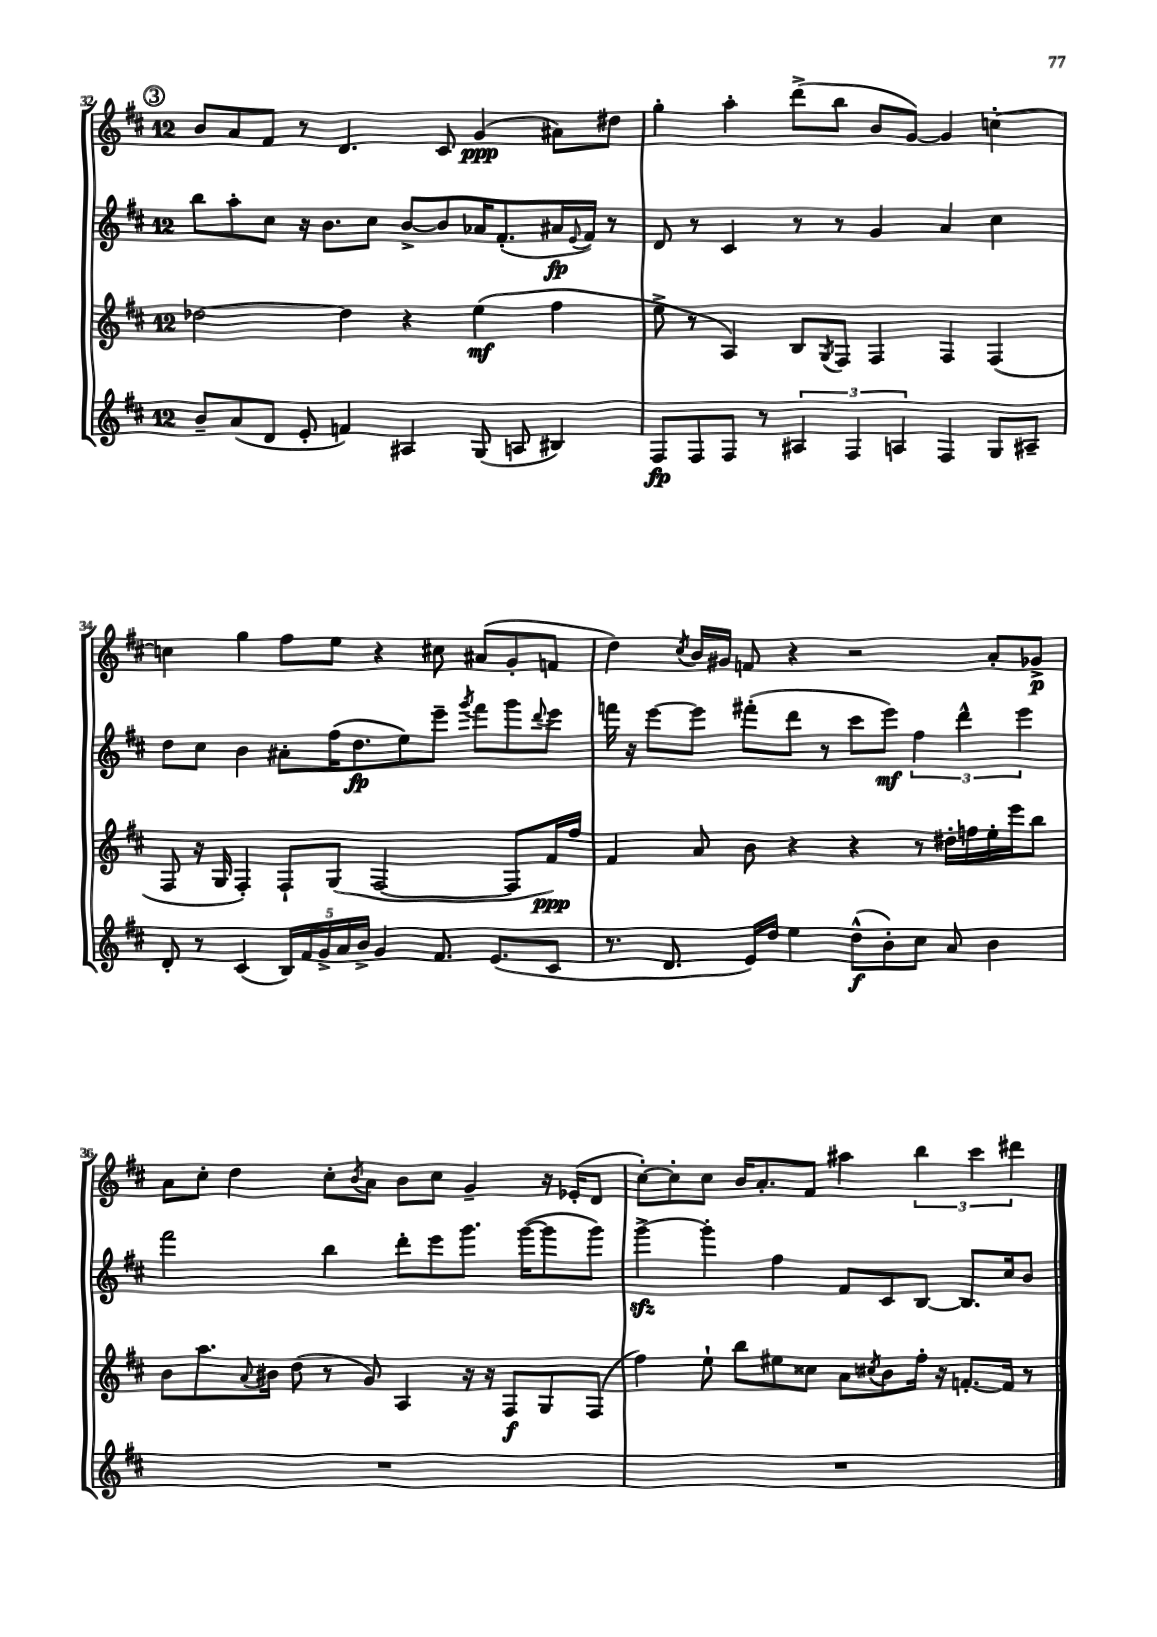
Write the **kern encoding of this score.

**kern	**kern	**kern	**kern
*staff4	*staff3	*staff2	*staff1
*clefG2	*clefG2	*clefG2	*clefG2
*k[f#c#]	*k[f#c#]	*k[f#c#]	*k[f#c#]
*M12/8	*M12/8	*M12/8	*M12/8
8b~/L	[2dd-\	8bb\L	8b/L
(8a/	.	8aa'\	8a/
8d/J	.	8cc#\J	8f#/J
8e'/	.	16r	8r
.	.	8.b\L	.
4f/)	4dd-\]	.	4.d/
.	.	8cc#\J	.
4A#/	4r	[8b^/L	.
.	.	8b/]	8c#/
(8G/	(4ee\	16a-/K	(4g/
.	.	(8.f#'/	.
8A/	.	.	.
4B#/)	4ff#\	16a#/L	8a#\L)
.	.	8qqe/	.
.	.	16f#/JJ)	.
.	.	8r	8dd#\J
=	=	=	=
8F#/L	8ee^\	8d/	4gg'\
8F#/	8r	8r	.
8F#/J	4A/)	4c#/	4aa'\
8r	.	.	.
6A#/	8B/L	8r	(8ddd^\L
.	8qG/	.	.
.	8F#/J	8r	8bb\J
6F#/	.	.	.
.	4F#/	4g/	8b/L
6A/	.	.	.
.	.	.	[8g/J)
4F#/	4F#/	4a/	4g/]
8G/L	(4F#/	4cc#\	[4cc'\
8A#~/J	.	.	.
=	=	=	=
8d'/	8F#/	8dd\L	4cc\]
8r	16r	8cc#\J	.
.	16G/	.	.
(4c#/	4F#'/)	4b\	4gg\
20B/LL)	8F#`/L	8a#'\L	8ff#\L
20f#/	.	.	.
20g^/	.	.	.
.	(8G/J	(16ff#\K	8ee\J
20a/	.	.	.
.	.	8.dd\	.
20b^/JJ	.	.	.
4g/	[2F#/	.	4r
.	.	8ee\)	.
8.f#/	.	8eee~\J	8cc#\
.	.	8qggg/	.
.	.	8fff#\L	(8a#/L
(8.e/L	.	.	.
.	8F#/]L	8ggg\	8g'/
.	.	8qqddd/	.
8c#/J	16f#/L)	8eee\J	8f/J
.	16ff#/JJ	.	.
=	=	=	=
8.r	4f#/	16fff\	4dd\)
.	.	16r	.
.	.	[8eee\L	.
8.d/	.	.	.
.	.	.	8qcc#/
.	8a/	8eee\]J	16b/LL
.	.	.	16g#/JJ
16e/LL)	8b\	(8fff#'\L	8f/
16dd/JJ	.	.	.
4ee\	4r	8ddd\J	4r
.	.	8r	.
(8dd^^\L	4r	8ccc#\L	2r
8b'\)	.	8eee\J)	.
8cc#\J	8r	6ff#\	.
8a/	16dd#'\LL	.	.
.	.	6ddd^^\	.
.	16ff\	.	.
4b\	16ee'\	.	8a'/L
.	16eee\J	.	.
.	.	6eee\	.
.	8bb\J	.	8g-^/J
=	=	=	=
1.r	8b\L	2fff#\	8a\L
.	8.aa\	.	8cc#'\J
.	.	.	4dd\
.	8qqa/	.	.
.	16b#\Jk	.	.
.	(8dd\	.	.
.	8r	4bb\	8cc#'\L
.	.	.	8qb/
.	8g/)	.	8a\J
.	4A/	8ddd'\L	8b\L
.	.	8eee\	8cc#\J
.	16r	8.ggg\J	4g~/
.	16r	.	.
.	8F#/L	.	.
.	.	([16ggg\LK	.
.	8G/	8ggg\]	16r
.	.	.	(16e-'/LK
.	(8F#/J	8ggg\J)	8d/J
=	=	=	=
1.r	4ff#\)	[4ggg^\	[8cc#'\L)
.	.	.	8cc#'\]
.	8ee`\	4ggg'\]	8cc#\J
.	8bb\L	.	16b/LK
.	.	.	8.a'/
.	8ee#\	4ff#\	.
.	8cc##\J	.	8f#/J
.	8a\L	8f#/L	4aa#\
.	8qcc#/	.	.
.	8b\	8c#/	.
.	16ff#'\Jk	[8B/J	6bb\
.	16r	.	.
.	[8.f'/L	8.B/]L	.
.	.	.	6ccc#\
.	16f/]Jk	16cc#/k	.
.	.	.	6ddd#\
.	8r	8b/J	.
==	==	==	==
*-	*-	*-	*-
